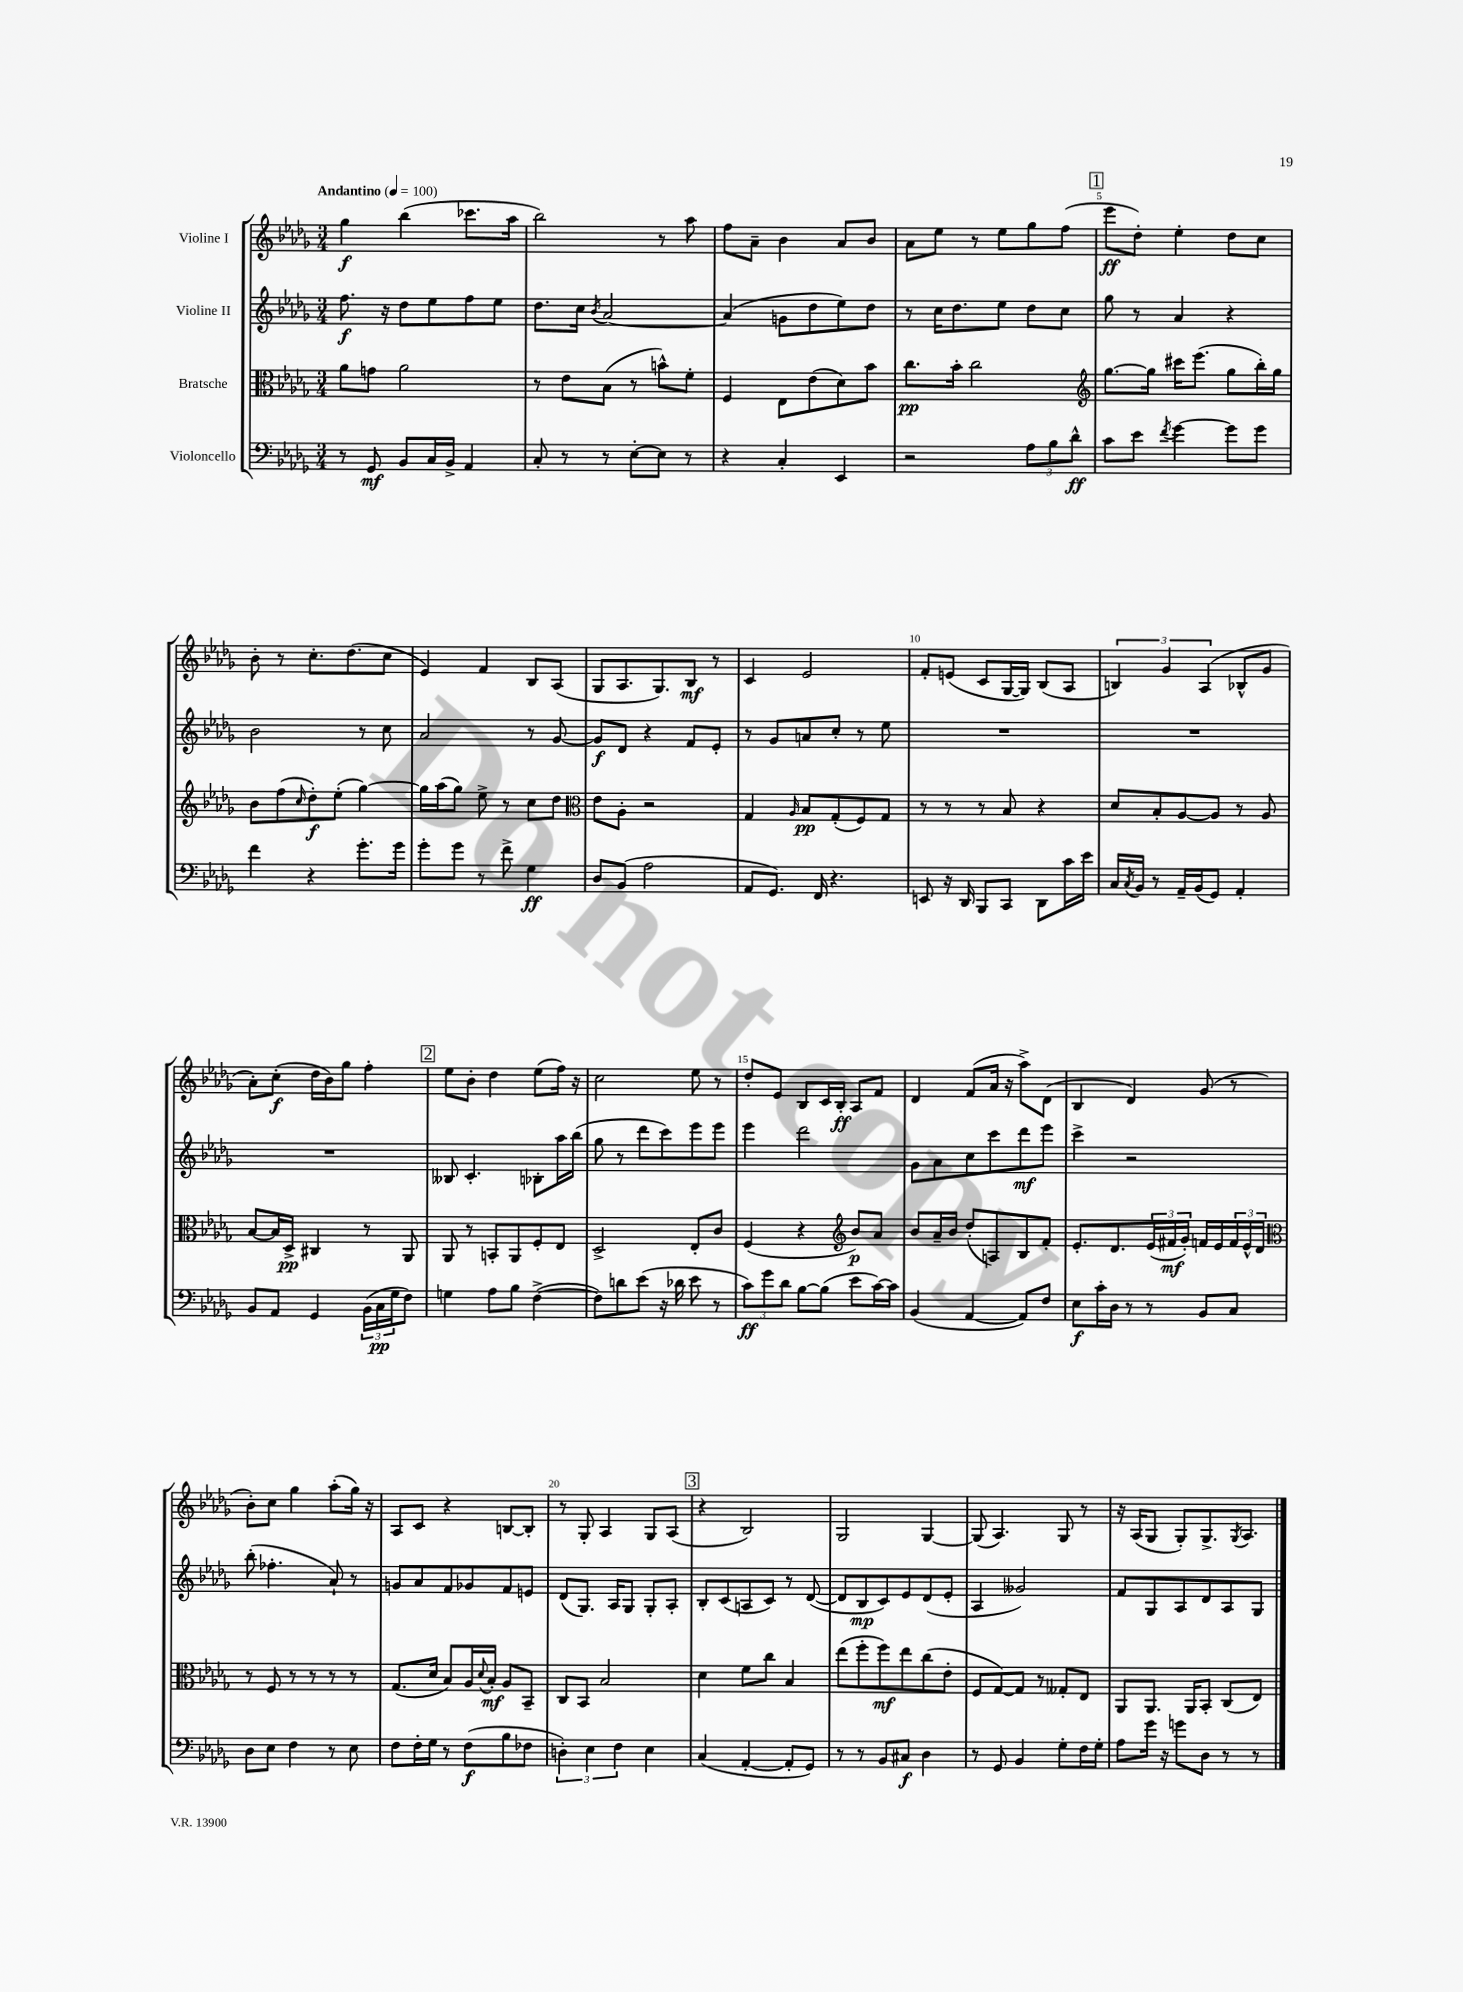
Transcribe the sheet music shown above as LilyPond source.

<<
\new StaffGroup <<
\new Staff = "s0" \with { instrumentName = "Violine I" } {
    \clef treble \key des \major \numericTimeSignature \time 3/4 \tempo "Andantino" 4 = 100
    ges''4\f bes''4( ces'''8. aes''16 |
    bes''2) r8 aes''8 |
    f''8 aes'8-- bes'4 aes'8 bes'8 |
    aes'8 ees''8 r8 ees''8 ges''8 f''8( |
    \mark \markup { \box "1" } ees'''8\ff des''8-.) ees''4-. des''8 c''8 |
    bes'8-. r8 c''8.-. des''8.( c''8 |
    ees'4) f'4 bes8 aes8( |
    ges8 aes8. ges8.) bes8\mf r8 |
    c'4 ees'2 |
    f'8-. e'8( c'8 ges16~ ges16) bes8( aes8 |
    \tuplet 3/2 { b4) ges'4 aes4( } bes8-^ ges'8 |
    aes'8-.) c''8-.\f( des''16 bes'16) ges''8 f''4-. |
    \mark \markup { \box "2" } ees''8 bes'8-. des''4 ees''8( f''16) r16 |
    c''2 ees''8 r8 |
    des''8-. ees'8 bes8 c'16 bes16-.\ff aes8 f'8 |
    des'4 f'8( aes'16 r16 aes''8->) des'8( |
    bes4 des'4) ges'8( r8 |
    bes'8-.) c''8 ges''4 aes''8-.( ges''16) r16 |
    aes8 c'8 r4 b8~ b8-. |
    r8 ges8-. aes4 ges8 aes8( |
    \mark \markup { \box "3" } r4 bes2) |
    ges2 ges4~ |
    ges8( aes4.) ges8 r8 |
    r16 aes16( ges8 ges8-.) ges8.-> \acciaccatura { ges8 } aes8. \bar "|." |
}
\new Staff = "s1" \with { instrumentName = "Violine II" } {
    \clef treble \key des \major \numericTimeSignature \time 3/4
    f''8.\f r16 des''8 ees''8 f''8 ees''8 |
    des''8. c''16 \acciaccatura { bes'8 } aes'2~ |
    aes'4( g'8 des''8 ees''8) des''8 |
    r8 c''16 des''8. ees''8 des''8 c''8 |
    \mark \markup { \box "1" } ges''8 r8 aes'4 r4 |
    bes'2 r8 c''8 |
    aes'2 r8 ges'8~ |
    ges'8\f des'8 r4 f'8 ees'8-. |
    r8 ges'8 a'8 c''8-. r8 ees''8 |
    R2. |
    R2. |
    R2. |
    \mark \markup { \box "2" } beses8 c'4.-. bes8-. aes''16 bes''16( |
    ges''8 r8 des'''8 c'''8) ees'''8 ees'''8 |
    ees'''4 des'''2 |
    ges'8 aes'8 c''8 c'''8 des'''8\mf ees'''8 |
    c'''4-> r2 |
    bes''8-.( fes''4.-. aes'8-!) r8 |
    g'8 aes'8 f'8 ges'8 f'8 e'8 |
    des'8( ges8.) aes16 ges8 ges8-. aes8-. |
    \mark \markup { \box "3" } bes8-. c'8( a8 c'8) r8 des'8~( |
    des'8 bes8\mp c'8) ees'8 des'8( ees'8-. |
    aes4 geses'2) |
    f'8 ges8 aes8 des'8 aes8 ges8 \bar "|." |
}
\new Staff = "s2" \with { instrumentName = "Bratsche" } {
    \clef alto \key des \major \numericTimeSignature \time 3/4
    aes'8 g'8 aes'2 |
    r8 ees'8 bes8( r8 b'8-^) f'8-. |
    f4 ees8 ees'8( des'8) bes'8 |
    c''8.\pp bes'16-. c''2 |
    \mark \markup { \box "1" } \clef treble ges''8.~ ges''16 cis'''16 ees'''8.( ges''8 bes''16-.) ges''16 |
    bes'8 f''8( \grace { c''16 } des''8-.\f) ees''8-.( ges''4~) |
    ges''16 aes''16( ges''8) ees''8-> r8 c''8 des''8 |
    \clef alto ees'8 aes8-. r2 |
    ges4 \grace { aes16 } bes8\pp ges8-.( f8) ges8 |
    r8 r8 r8 bes8 r4 |
    des'8 bes8-. aes8~ aes8 r8 aes8 |
    bes8~ bes16 des16->\pp cis4 r8 aes,8 |
    \mark \markup { \box "2" } aes,8 r8 b,8-. aes,8 f8-. ees8 |
    des2-> ees8-. c'8 |
    f4( r4 \clef treble bes'8\p) aes'8 |
    bes'8 aes'16-- bes'16 des''8-.( a8) bes8 f'8-. |
    ees'8.-. des'8. \tuplet 3/2 { ees'16( fis'16\mf ges'16-.) } f'16 ees'16 \tuplet 3/2 { f'16 ees'16-^ des'16 } |
    \clef alto r8 f8 r8 r8 r8 r8 |
    ges8.( des'16 bes8) aes16 \appoggiatura { des'8 } bes16-.\mf aes8 bes,8-- |
    c8 bes,8 bes2 |
    \mark \markup { \box "3" } des'4 f'8 c''8 bes4 |
    ees''8( f''8-. f''8\mf) ees''8 c''8( ees'8-. |
    f8 ges8~) ges8 r8 geses8-. ees8 |
    aes,8 aes,8. aes,16 bes,8-. c8( ees8) \bar "|." |
}
\new Staff = "s3" \with { instrumentName = "Violoncello" } {
    \clef bass \key des \major \numericTimeSignature \time 3/4
    r8 ges,8\mf bes,8 c16 bes,16-> aes,4 |
    c8-. r8 r8 ees8~-. ees8 r8 |
    r4 c4-. ees,4 |
    r2 \tuplet 3/2 { aes8 bes8 des'8-^\ff } |
    \mark \markup { \box "1" } c'8 ees'8 \acciaccatura { f'8 } ges'4~ ges'8 ges'8 |
    f'4 r4 ges'8.-. ges'16 |
    ges'8-. ges'8 r8 f'8-> ges4\ff |
    des8 bes,8( aes2 |
    aes,8 ges,8.) f,16 r4. |
    e,8 r16 des,16 bes,,8 c,8 des,8 c'16 ees'16 |
    c16 \acciaccatura { c8 } bes,16 r8 aes,16-- bes,16( ges,8) aes,4-. |
    bes,8 aes,8 ges,4 \tuplet 3/2 { bes,16( c16\pp ges16 } f8) |
    \mark \markup { \box "2" } g4 aes8 bes8 f4~->( |
    f8) d'8 ees'8( r16 des'16 ees'8 r8 |
    \tuplet 3/2 { c'8\ff) ges'8 des'8 } bes8~ bes8( ees'8 c'16~) c'16 |
    bes,4( aes,4~ aes,8) f8 |
    ees8\f c'16-. des16 r8 r8 bes,8 c8 |
    des8 ees8 f4 r8 ees8 |
    f8 f16-. ges16 r8 f8\f( bes8 fes8 |
    \tuplet 3/2 { d4-.) ees4 f4 } ees4 |
    \mark \markup { \box "3" } c4( aes,4~-. aes,8-. ges,8) |
    r8 r8 bes,8 cis8\f des4 |
    r8 ges,8 bes,4 ges8-. f16 ges16-. |
    aes8 ges'16 r16 g'8 des8 r8 r8 \bar "|." |
}
>>
>>
\layout { \context { \Score \override BarNumber.break-visibility = ##(#f #t #t) barNumberVisibility = #(every-nth-bar-number-visible 5) } }
